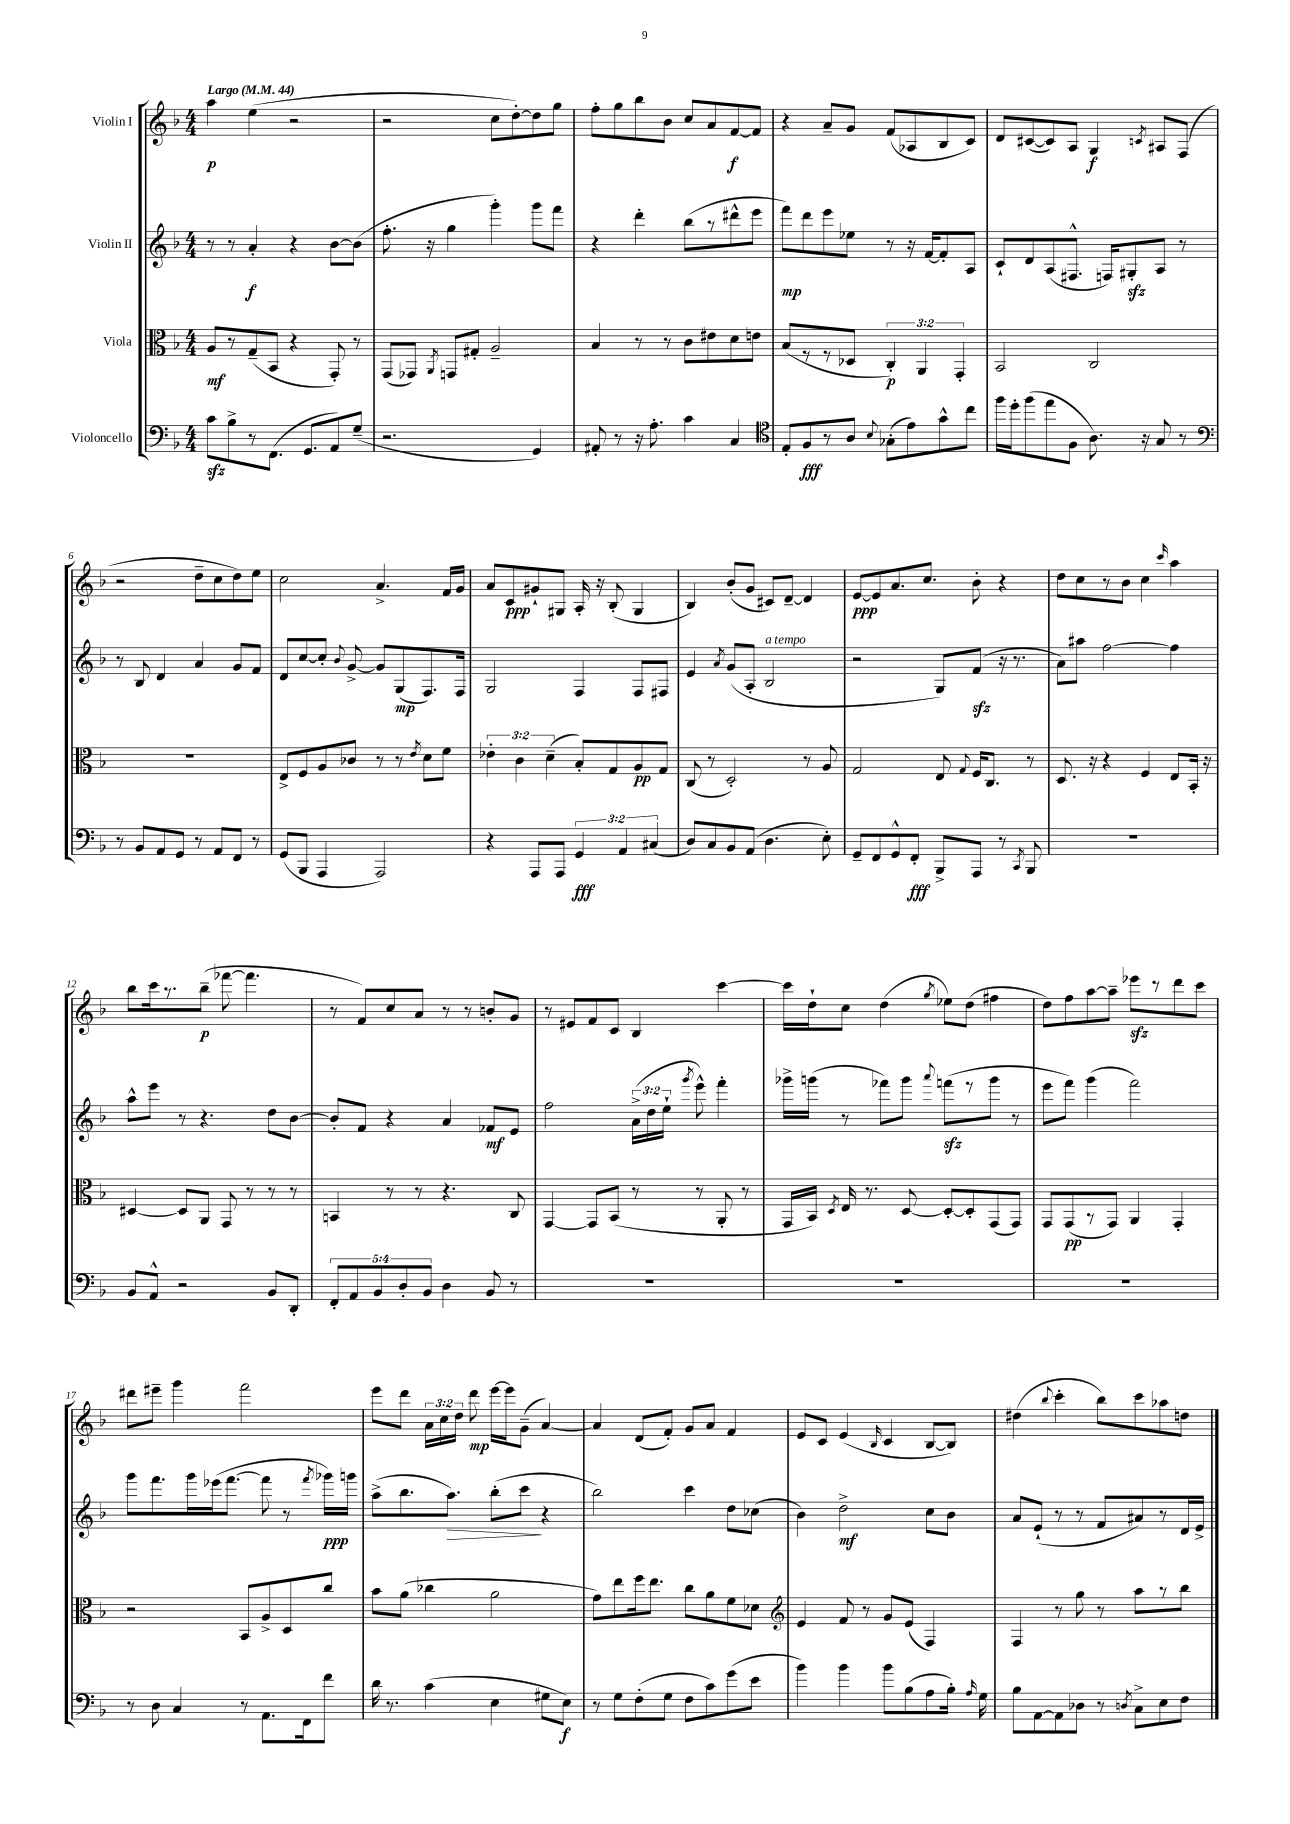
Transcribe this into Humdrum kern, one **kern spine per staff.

**kern	**dynam	**kern	**dynam	**kern	**dynam	**kern	**dynam
*part4	*part4	*part3	*part3	*part2	*part2	*part1	*part1
*staff4	*staff4	*staff3	*staff3	*staff2	*staff2	*staff1	*staff1
*I"Violoncello	*	*I"Viola	*	*I"Violin II	*	*I"Violin I	*
*clefF4	*	*clefC3	*	*clefG2	*	*clefG2	*
*k[b-]	*	*k[b-]	*	*k[b-]	*	*k[b-]	*
*M4/4	*	*M4/4	*	*M4/4	*	*M4/4	*
*MM44	*	*MM44	*	*MM44	*	*MM44	*
=1	=1	=1	=1	=1	=1	=1	=1
!	!	!	!	!	!	!LO:TX:a:B:t=Largo	!
8czz\L	.	8A/L	mf	8r	.	4aa\	p
8B-^\	.	8r	.	8r	.	.	.
8r	.	(8G~/	.	4a'/	f	(4ee\	.
(8.FF\J	.	8BB-/J	.	.	.	.	.
.	.	4r	.	4r	.	2r	.
8.GG/L	.	.	.	.	.	.	.
8AA/)	.	8GG'/)	.	[8b-\L	.	.	.
(8G~/J	.	8r	.	(8b-\J]	.	.	.
=2	=2	=2	=2	=2	=2	=2	=2
2.r	.	(8GG/L	.	8.ff'\	.	2r	.
.	.	8GG-X/J)	.	.	.	.	.
.	.	.	.	16r	.	.	.
.	.	8qAA/	.	.	.	.	.
.	.	8GGn/L	.	4gg\	.	.	.
.	.	8G#X'/J	.	.	.	.	.
.	.	2A~/	.	4ggg'\)	.	8cc\L	.
.	.	.	.	.	.	[8dd'\)	.
4GG/)	.	.	.	8ggg\L	.	8dd\]	.
.	.	.	.	8fff\J	.	8gg\J	.
=3	=3	=3	=3	=3	=3	=3	=3
8AA#X'/	.	4B-/	.	4r	.	8ff'\L	.
8r	.	.	.	.	.	8gg\	.
16r	.	8r	.	4ddd'\	.	8bb-\	.
8.A'\	.	.	.	.	.	.	.
.	.	8r	.	.	.	8b-\J	.
4c\	.	8c\L	.	(8bb-\L	.	8cc/L	.
.	.	8e#X\	.	8r	.	8a/	.
4C/	.	8d\	.	8ddd#X^^\	.	[8f/	f
.	.	8en\J	.	8eee\J	.	8f/J]	.
=4	=4	=4	=4	=4	=4	=4	=4
*clefC4	*	*	*	*	*	*	*
8E'/L	.	(8B-/L	.	8fff\L)	mp	4r	.
8F/	fff	8r	.	8ddd\	.	.	.
8r	.	8r	.	8eee\	.	8a~/L	.
8A/J	.	8D-X/J	.	8ee-X\J	.	8g/J	.
8qqB-/	.	.	.	.	.	.	.
(8G-X'\L	.	6C'/)	p	8r	.	(8f/L	.
8e\)	.	.	.	16r	.	8A-X/	.
.	.	6AA/	.	.	.	.	.
.	.	.	.	[16f/KL	.	.	.
8g^^\	.	.	.	8f'/]	.	8B-/	.
.	.	6GG'/	.	.	.	.	.
8cc\J	.	.	.	8A/J	.	8c/J)	.
=5	=5	=5	=5	=5	=5	=5	=5
16ff\LL	.	2BB-/	.	8c`/L	.	8d/L	.
16dd'\J	.	.	.	.	.	.	.
(8ff\	.	.	.	8d/	.	([8c#X/	.
8ee\	.	.	.	(8A/	.	8c#/])	.
8F\J	.	.	.	8.F#X^^/J	.	8A/J	.
8.A\)	.	2C/	.	.	.	4G/	f
.	.	.	.	16Fn/KL)	.	.	.
.	.	.	.	8G#Xzz'/	.	.	.
16r	.	.	.	.	.	.	.
.	.	.	.	.	.	8qcn/	.
8G/	.	.	.	8A/J	.	8A#X/L	.
8r	.	.	.	8r	.	(8F/J	.
!!LO:LB:g=z
=6	=6	=6	=6	=6	=6	=6	=6
*clefF4	*	*	*	*	*	*	*
8r	.	1r	.	8r	.	2r	.
8BB-/L	.	.	.	8B-/	.	.	.
8AA/	.	.	.	4d/	.	.	.
8GG/J	.	.	.	.	.	.	.
8r	.	.	.	4a/	.	8dd~\L	.
8AA/L	.	.	.	.	.	8cc\	.
8FF/J	.	.	.	8g/L	.	8dd\)	.
8r	.	.	.	8f/J	.	8ee\J	.
=7	=7	=7	=7	=7	=7	=7	=7
(8GG/L	.	8E^/L	.	8d/L	.	2cc\	.
8BBB-/J	.	8F/	.	[8cc/	.	.	.
4AAA/	.	8A/	.	8cc'/J]	.	.	.
.	.	.	.	8qqb-/	.	.	.
.	.	8c-X/J	.	[8g^/	.	.	.
2AAA/)	.	8r	.	8g/L]	.	4.a^/	.
.	.	8r	.	(8G/	mp	.	.
.	.	8qe/	.	.	.	.	.
.	.	8d\L	.	8.F/)	.	.	.
.	.	8f\J	.	.	.	16f/LL	.
.	.	.	.	16F/Jk	.	16g/JJ	.
=8	=8	=8	=8	=8	=8	=8	=8
4r	.	6e-X'\	.	2G/	.	8a/L	.
.	.	.	.	.	.	8c/	ppp
.	.	6c\	.	.	.	.	.
8AAA/L	.	.	.	.	.	8g#X`/	.
.	.	(6d~\	.	.	.	.	.
8AAA/J	.	.	.	.	.	8G#X/J	.
6GG/	fff	8B-'/L)	.	4F/	.	16A'/	.
.	.	.	.	.	.	16r	.
.	.	8G/	.	.	.	(8B-'/	.
6AA/	.	.	.	.	.	.	.
.	.	8A/	pp	8F/L	.	4G#/	.
(6C#X/	.	.	.	.	.	.	.
.	.	8G/J	.	8F#X/J	.	.	.
=9	=9	=9	=9	=9	=9	=9	=9
8D/L)	.	(8C/	.	4e/	.	4B-/)	.
8C/	.	8r	.	.	.	.	.
.	.	.	.	8qa/	.	.	.
8BB-/	.	2D'/)	.	(8g/L	.	(8b-'/L	.
(8AA/J	.	.	.	8A'/J	.	8g/J	.
!	!	!	!	!LO:TX:a:i:t=a tempo	!	!	!
4.D\	.	.	.	2B-/	.	8c#X/L)	.
.	.	.	.	.	.	[8d~/J	.
.	.	8r	.	.	.	4d/]	.
8E'\)	.	8A/	.	.	.	.	.
=10	=10	=10	=10	=10	=10	=10	=10
8GG~/L	.	2G/	.	2r	.	[8e/L	ppp
8FF/	.	.	.	.	.	8e/]	.
8GG^^/	.	.	.	.	.	8.a/	.
8FF'/J	fff	.	.	.	.	.	.
.	.	.	.	.	.	8.cc/J	.
8BBB-^/L	.	8E/	.	8G/L)	.	.	.
.	.	8qqG/	.	.	.	.	.
8AAA/J	.	16F/KL	.	(8fzz/J	.	8b-'\	.
.	.	8.C/J	.	.	.	.	.
8r	.	.	.	16r	.	4r	.
.	.	.	.	8.r	.	.	.
8qCC/	.	.	.	.	.	.	.
8BBB-/	.	8r	.	.	.	.	.
=11	=11	=11	=11	=11	=11	=11	=11
1r	.	8.D/	.	8a\L)	.	8dd\L	.
.	.	.	.	8aa#X\J	.	8cc\	.
.	.	16r	.	.	.	.	.
.	.	4r	.	[2ff\	.	8r	.
.	.	.	.	.	.	8b-\J	.
.	.	4F/	.	.	.	4cc\	.
.	.	.	.	.	.	16qqccc/	.
.	.	8E/L	.	4ff\]	.	4aa\	.
.	.	16BB-'/Jk	.	.	.	.	.
.	.	16r	.	.	.	.	.
!!LO:LB:g=z
=12	=12	=12	=12	=12	=12	=12	=12
8BB-/L	.	[4D#X/	.	8aa^^\L	.	8bb-\L	.
8AA^^/J	.	.	.	8eee\J	.	16ccc\k	.
.	.	.	.	.	.	8.r	.
2r	.	8D#/L]	.	8r	.	.	.
.	.	8AA/J	.	4.r	.	(8bb-~\J	p
.	.	8GG/	.	.	.	[8fff-X\	.
.	.	8r	.	.	.	4.fff-\]	.
8BB-/L	.	8r	.	8dd\L	.	.	.
8DD'/J	.	8r	.	[8b-\J	.	.	.
=13	=13	=13	=13	=13	=13	=13	=13
10FF'/L	.	4BBn/	.	8b-'/L]	.	8r	.
10AA/	.	.	.	.	.	.	.
.	.	.	.	8f/J	.	8f/L)	.
10BB-/	.	.	.	.	.	.	.
.	.	8r	.	4r	.	8cc/	.
10D'/	.	.	.	.	.	.	.
.	.	8r	.	.	.	8a/J	.
10BB-/J	.	.	.	.	.	.	.
4D\	.	4.r	.	4a/	.	8r	.
.	.	.	.	.	.	8r	.
8BB-/	.	.	.	8f-X/L	mf	8bn'/L	.
8r	.	8C/	.	8e/J	.	8g/J	.
=14	=14	=14	=14	=14	=14	=14	=14
1r	.	[4GG/	.	2ff\	.	8r	.
.	.	.	.	.	.	8e#X/L	.
.	.	8GG/L]	.	.	.	8f/	.
.	.	(8BB-/J	.	.	.	8c/J	.
.	.	8r	.	(24a^\LL	.	4B-/	.
.	.	.	.	24dd\	.	.	.
.	.	.	.	24ee`\JJ	.	.	.
.	.	.	.	8qggg/	.	.	.
.	.	8r	.	8eee^^\)	.	.	.
.	.	8AA'/	.	4fff'\	.	[4ccc\	.
.	.	8r	.	.	.	.	.
=15	=15	=15	=15	=15	=15	=15	=15
1r	.	16GG/LL	.	16ggg-X^\LL	.	16ccc\LL]	.
.	.	16BB-/JJ)	.	(16gggn\JJ	.	16dd`\J	.
.	.	8qD/	.	.	.	.	.
.	.	16E/	.	8r	.	8cc\J	.
.	.	8.r	.	.	.	.	.
.	.	.	.	8fff-X\L)	.	(4dd\	.
.	.	[8D/	.	8ggg\J	.	.	.
.	.	.	.	8qqaaa/	.	8qgg/	.
.	.	8D'/L_	.	(8fffnzz\L	.	8ee-X\L)	.
.	.	8D'/]	.	8r	.	(8dd\J	.
.	.	(8GG/	.	8ggg\J	.	4ff#X\	.
.	.	8GG/J)	.	8r	.	.	.
=16	=16	=16	=16	=16	=16	=16	=16
1r	.	8GG/L	.	8eee\L	.	8dd\L)	.
.	.	(8GG/	pp	8fff\J)	.	8ff\	.
.	.	8r	.	(4ggg\	.	[8aa\	.
.	.	8GG/J)	.	.	.	8aa~\J]	.
.	.	4AA/	.	2fff\)	.	8eee-Xzz\L	.
.	.	.	.	.	.	8r	.
.	.	4GG'/	.	.	.	8ddd\	.
.	.	.	.	.	.	8ccc\J	.
!!LO:LB:g=z
=17	=17	=17	=17	=17	=17	=17	=17
8r	.	2r	.	8ggg\L	.	8ddd#X\L	.
8D\	.	.	.	8.fff\	.	8eee#X~\J	.
4C/	.	.	.	.	.	4ggg\	.
.	.	.	.	16ggg\L	.	.	.
.	.	.	.	(16eee-X\J	.	.	.
.	.	.	.	[8.fff\J	.	.	.
8r	.	8BB-/L	.	.	.	2fff\	.
8.AA\L	.	8A^/	.	8fff\]	.	.	.
.	.	8D/	.	8r	.	.	.
16FF\k	.	.	.	.	.	.	.
.	.	.	.	8qfff/	.	.	.
8f\J	.	8cc/J	.	16ggg-X\LL)	ppp	.	.
.	.	.	.	16gggn\JJ	.	.	.
=18	=18	=18	=18	=18	=18	=18	=18
16d\	.	8b-\L	.	(8aa^\L	.	8eee\L	.
8.r	.	.	.	.	.	.	.
.	.	(8a\J	.	8.bb-\	.	8ddd\J	.
(4c\	.	4cc-X\	.	.	.	24a\LL	.
.	.	.	.	.	.	24cc\	.
!	!	!	!	!	!LO:HP:b	!	!
.	.	.	.	8.aa\J)	>	.	.
.	.	.	.	.	.	24dd\JJ	.
.	.	.	.	.	.	8ddd\	mp
4E\	.	2a\	.	(8bb-'\L	.	[16eee\LL	.
.	.	.	.	.	.	16eee\J]	.
.	.	.	.	8ccc\J	.	(8g~\J	.
8G#X\L	.	.	.	4r	]	[4a/)	.
8E\J)	f	.	.	.	.	.	.
=19	=19	=19	=19	=19	=19	=19	=19
8r	.	8g\L)	.	2bb-\)	.	4a/]	.
8G\L	.	8ee\	.	.	.	.	.
(8F'\	.	16ff\k	.	.	.	(8d/L	.
.	.	8.ee\J	.	.	.	.	.
8G\J	.	.	.	.	.	8f'/J)	.
8F\L	.	8cc\L	.	4ccc\	.	8g/L	.
8c\)	.	8a\	.	.	.	8a/J	.
(8g\	.	8f\	.	8dd\L	.	4f/	.
8e\J	.	8d-X\J	.	(8cc-X\J	.	.	.
=20	=20	=20	=20	=20	=20	=20	=20
*	*	*clefG2	*	*	*	*	*
4b-\)	.	4e/	.	4b-\)	.	8e/L	.
.	.	.	.	.	.	8c/J	.
4b-\	.	8f/	.	2dd^\	mf	(4e/	.
.	.	8r	.	.	.	.	.
.	.	.	.	.	.	16qqB-/	.
8b-\L	.	8g/L	.	.	.	4c/	.
(8B-\	.	(8e/J	.	.	.	.	.
8A\	.	4F/)	.	8cc\L	.	[8B-/L	.
16B-'\Jk)	.	.	.	8b-\J	.	8B-/J])	.
16qqA/	.	.	.	.	.	.	.
16G\	.	.	.	.	.	.	.
=21	=21	=21	=21	=21	=21	=21	=21
8B-\L	.	4F/	.	8a/L	.	(4dd#X\	.
[8AA\	.	.	.	(8e`/J	.	.	.
.	.	.	.	.	.	8qqbb-/	.
8AA\]	.	8r	.	8r	.	4ccc'\	.
8D-X\J	.	8gg\	.	8r	.	.	.
8r	.	8r	.	8f/L	.	8bb-\L)	.
8qDn/	.	.	.	.	.	.	.
8C^\L	.	8aa\L	.	8a#X/)	.	8ccc\	.
8E\	.	8r	.	8r	.	8aa-X\	.
8F\J	.	8bb-\J	.	16d/L	.	8ddn\J	.
.	.	.	.	16e^/JJ	.	.	.
==	==	==	==	==	==	==	==
*-	*-	*-	*-	*-	*-	*-	*-
